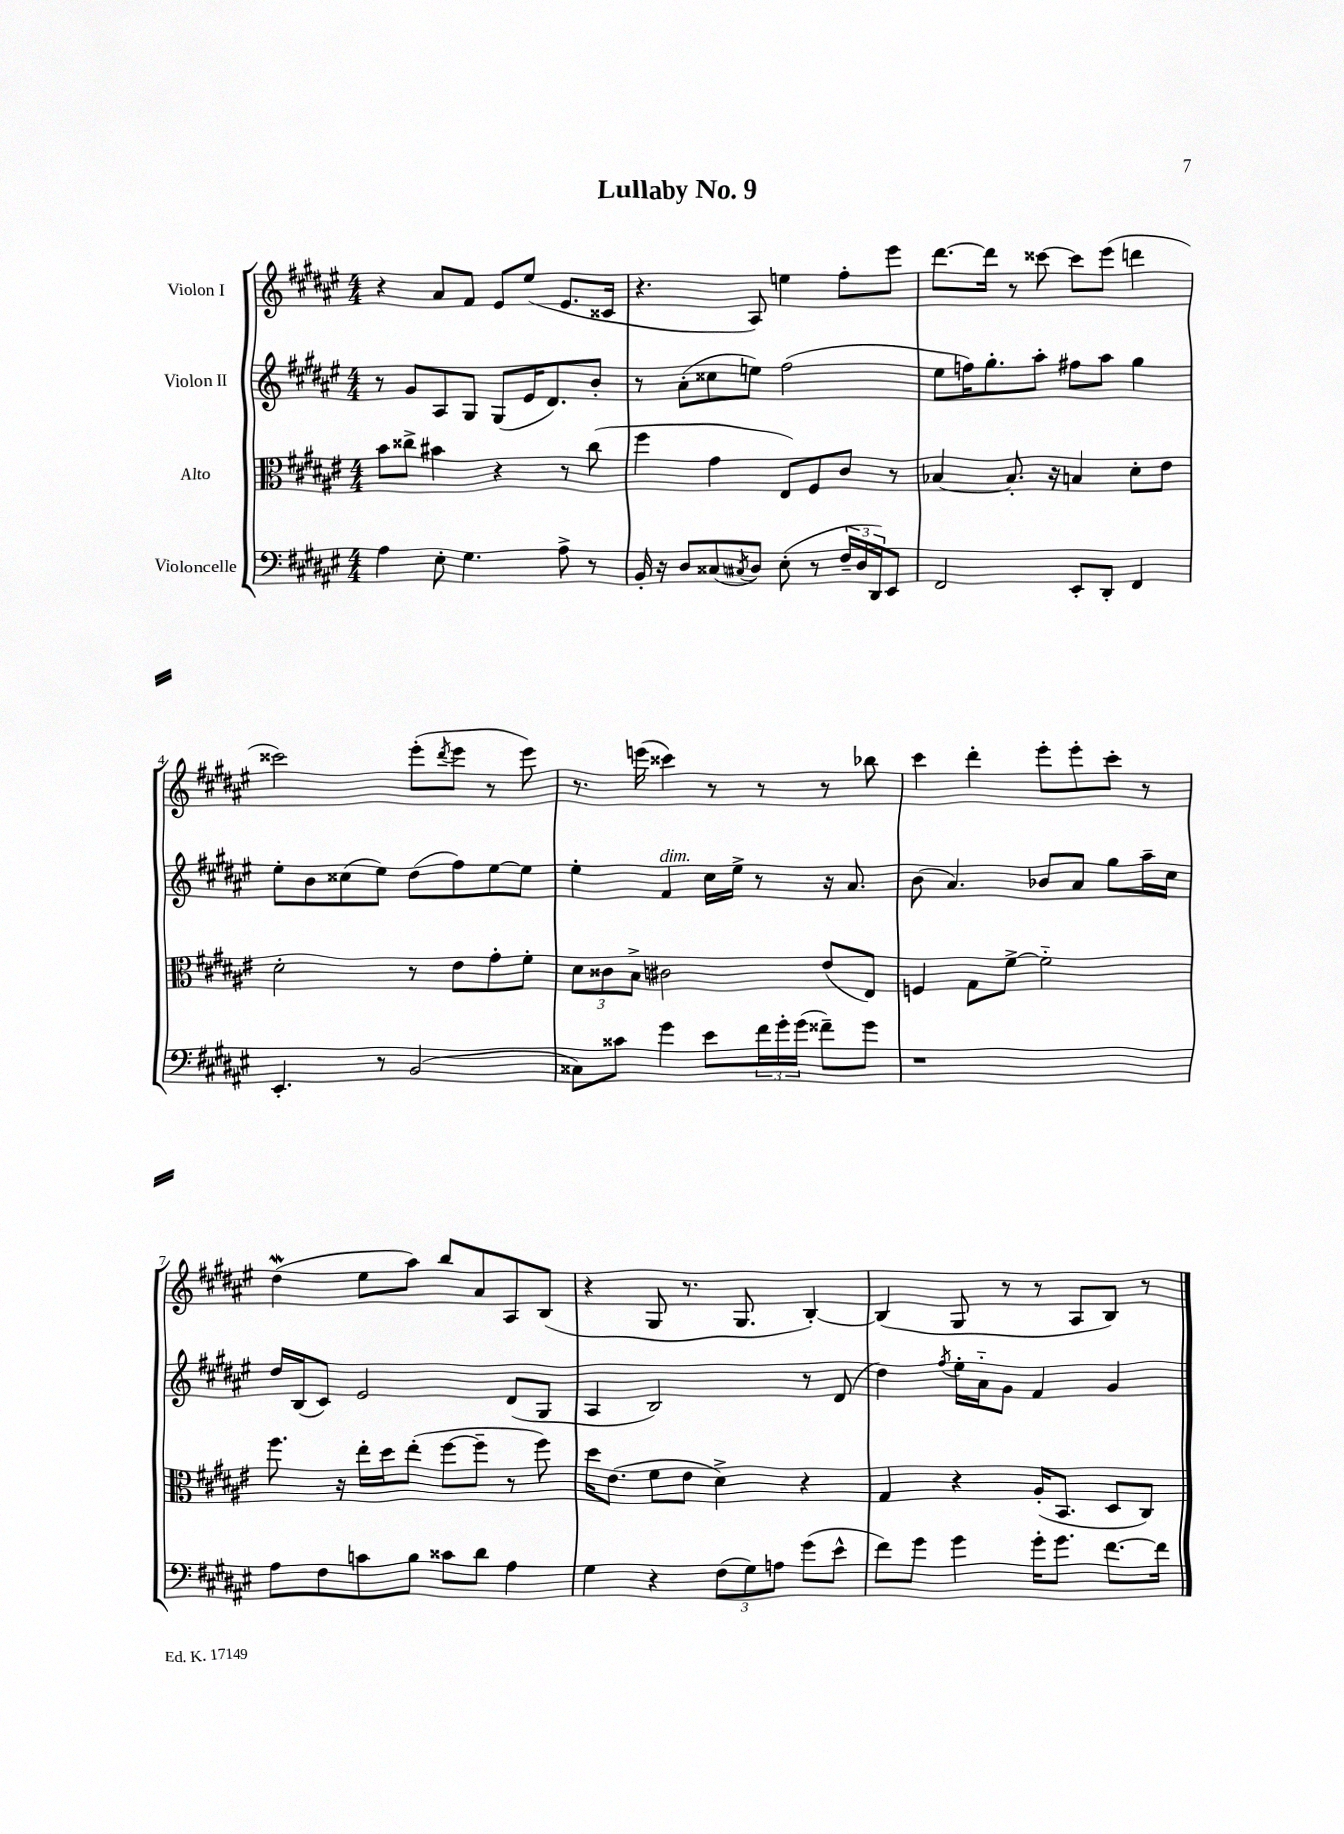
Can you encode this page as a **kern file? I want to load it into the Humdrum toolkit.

**kern	**kern	**kern	**kern
*staff4	*staff3	*staff2	*staff1
*clefF4	*clefC3	*clefG2	*clefG2
*k[f#c#g#d#a#e#]	*k[f#c#g#d#a#e#]	*k[f#c#g#d#a#e#]	*k[f#c#g#d#a#e#]
*M4/4	*M4/4	*M4/4	*M4/4
4A#	8b	8r	4r
.	8cc##^	8g#	.
8E#'	4b#	8A#	8a#
4.G#	.	8G#	8f#
.	4r	(8G#	8e#
.	.	16e#	(8ee#
.	.	8.d#)	.
8A#^	8r	.	8.e#
8r	(8cc##	8b'	.
.	.	.	16c##
=	=	=	=
16BB'	4ff#	8r	4.r
16r	.	.	.
8D#	.	(8a#'	.
(8C##	4g#	8cc##	.
8qC#	.	.	.
8D#)	.	8ee)	8A#)
(8E#'	8E#)	(2ff#	4ee
8r	8F#	.	.
24F#~	8c#	.	8ff#'
24D#	.	.	.
24DD#)	.	.	.
8EE#	8r	.	8eee#
=	=	=	=
2FF#	[4B-	8ee#	[8.ddd#
.	.	16ff)	.
.	.	8.gg#'	16ddd#]
.	8.B-']	.	8r
.	.	8aa#'	[8ccc##
.	16r	.	.
8EE#'	4B	8ff#	8ccc##]
8DD#'	.	8aa#	(8eee#
4FF#	8d#'	4gg#	4ddd
.	8e#	.	.
=	=	=	=
4.EE#'	2d#'	8ee#'	2ccc##)
.	.	8b	.
.	.	(8cc##	.
8r	.	8ee#)	.
(2BB	8r	(8dd#	(8eee#'
.	.	.	8qddd#
.	8e#	8ff#)	8eee#
.	8g#'	[8ee#	8r
.	8f#'	8ee#]	8eee#)
=	=	=	=
8C##)	12d#	4ee#'	8.r
.	12c##	.	.
8c##	.	.	.
.	12B^	.	.
.	.	.	(16eee
4g#	2c#	4f#	4ccc##)
8e#	.	16cc#	8r
.	.	16ee#^	.
24f#	.	8r	8r
24g#'	.	.	.
(24g#	.	.	.
8f##~)	(8e#	16r	8r
.	.	8.a#	.
8g#	8E#)	.	8bb-
=	=	=	=
1r	4F	(8b	4ccc#
.	.	4.a#)	.
.	8G#	.	4ddd#'
.	[8f#^	.	.
.	2f#'~]	8b-	8eee#'
.	.	8a#	8eee#'
.	.	8gg#	8ccc#'
.	.	16aa#~	8r
.	.	16cc#	.
=	=	=	=
8A#	8.ff#	16dd#	(4dd#
.	.	(16B	.
8F#	.	8c#)	.
.	16r	.	.
8c	16ee#'	2e#	8ee#
.	16dd#	.	.
8B	(8ee#'	.	8aa#)
8c##	[8ff#	.	8bb
8d#	8ff#~]	.	8a#
4A#	8r	(8d#	8A#
.	8ff#)	8G#	(8B
=	=	=	=
4G#	16dd#	4A#	4r
.	(8.e#	.	.
4r	8f#	2B)	8G#
.	8e#	.	8.r
(12F#	4d#^)	.	.
.	.	.	8.G#
12G#)	.	.	.
12A	.	.	.
(8g#	4r	8r	[4B')
8e#^^	.	(8d#	.
=	=	=	=
8f#)	4G#	4dd#)	(4B]
8g#	.	.	.
.	.	8qff#	.
4g#	4r	16ee#'	8G#
.	.	16a#'~	.
.	.	8g#	8r
16g#'	(16A#'	4f#	8r
8.g#	8.BB	.	.
.	.	.	8A#
[8.f#	8D#	4g#	8B)
.	8C#)	.	8r
16f#]	.	.	.
==	==	==	==
*-	*-	*-	*-
